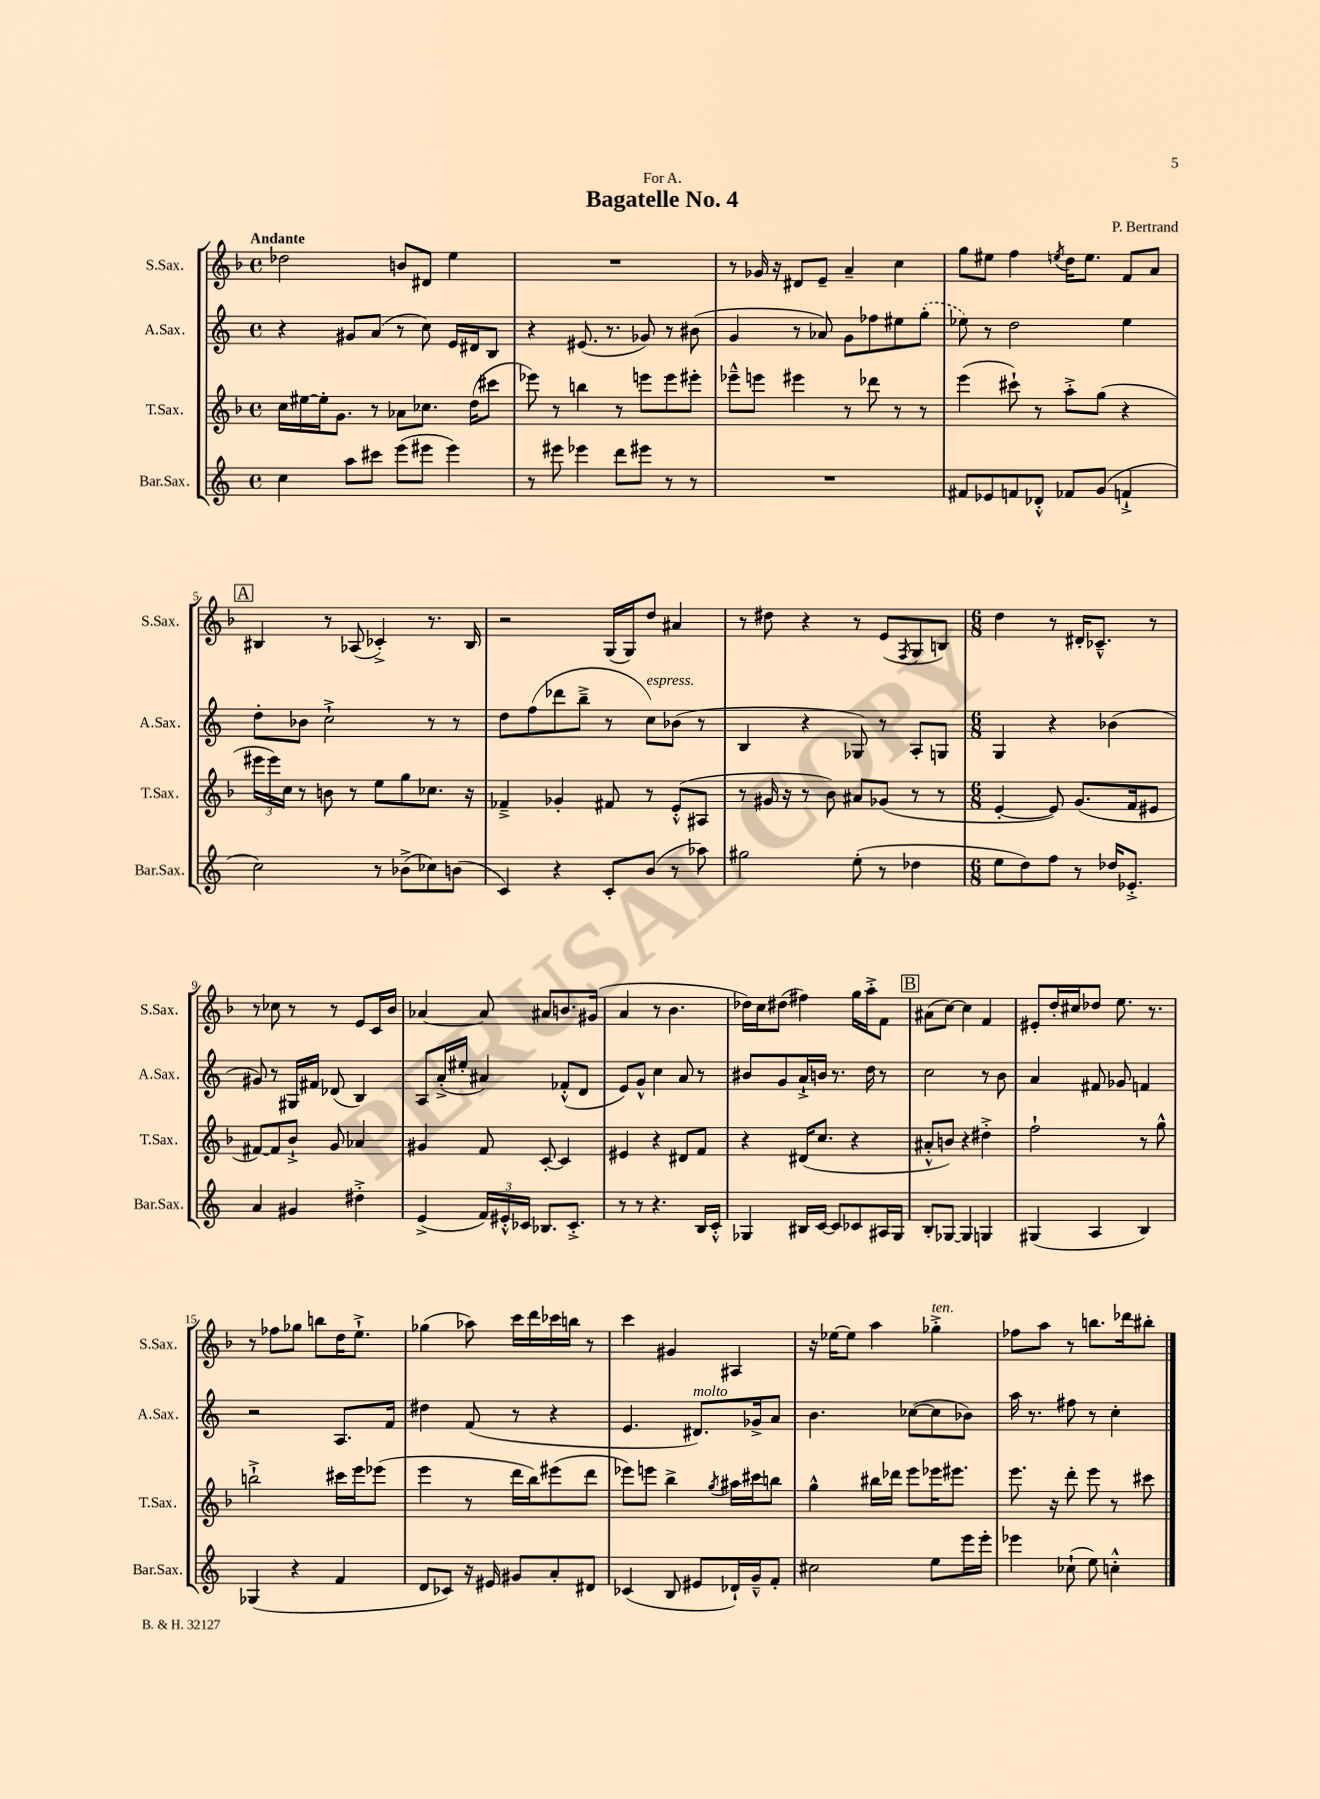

**kern	**kern	**kern	**kern
*staff4	*staff3	*staff2	*staff1
*clefG2	*clefG2	*clefG2	*clefG2
*k[]	*k[b-]	*k[]	*k[b-]
*M4/4	*M4/4	*M4/4	*M4/4
*met(c)	*met(c)	*met(c)	*met(c)
4cc	16cc	4r	2dd-
.	[16ee#	.	.
.	16ee#']	.	.
.	8.g	.	.
8aa	.	8g#	.
8ccc#	8r	(8a	.
(8eee	8a-	8r	8b
8eee#	8.cc-	8cc)	8d#
4eee#)	.	16e	4ee
.	(16dd	16d#	.
.	8ccc#	8B	.
=	=	=	=
8r	8eee-)	4r	1r
8eee#	8r	.	.
4eee-	4bb	(8.e#	.
.	.	8.r	.
8ddd	8r	.	.
8eee#	8eee	8g-)	.
8r	8eee	8r	.
8r	8eee#'	(8b#	.
=	=	=	=
1r	8eee-~^^	4g	8r
.	8eee	.	16g-
.	.	.	16r
.	4eee#	8r	8d#
.	.	8a-)	8e~
.	8r	8g	4a~
.	8ddd-	8ff-	.
.	8r	8ee#	4cc
.	8r	(8gg'	.
=	=	=	=
8f#	(4eee	8ee-)	8gg
8e-	.	8r	8ee#
8f	8ccc#`)	2dd	4ff
8d-'^^	8r	.	.
.	.	.	8qee
8f-	8aa'^	.	16dd
.	.	.	8.ee
(8g	(8gg	.	.
4f`^	4r	4ee-	8f
.	.	.	8a
=	=	=	=
2cc)	24eee#	8dd'	4B#
.	24eee#)	.	.
.	24cc	.	.
.	8r	8b-	.
.	8b	2cc`^	8r
.	8r	.	(8A-
8r	8ee	.	4c-'^)
(8b-^	8gg	.	.
8cc-)	8.cc-	8r	8.r
(8b	.	8r	.
.	16r	.	16B#
=	=	=	=
4c)	4f-~^	8dd	2r
.	.	(8ff	.
4r	4g-'	8ddd-	.
.	.	8bb~^	.
8c'	8f#	8r	(16G
.	.	.	16G)
(8b	8r	8cc)	8dd
8r	(8e'^^	(8b-	4a#
8aa-)	8A#	8r	.
=	=	=	=
2gg#	8r	4B	8r
.	16g#	.	8dd#
.	16r	.	.
.	8r	4r	4r
.	8b-)	.	.
(8ee'	8a#	8G-)	8r
8r	(8g-	8r	(8e
.	.	.	8qF
4dd-	8r	8A'	8G
.	8r	8G	8B)
=	=	=	=
*M6/8	*M6/8	*M6/8	*M6/8
8ee	[4e'	4G	4dd
8dd)	.	.	.
8ff	8e])	4r	8r
8r	(8.g	.	16d#'
.	.	.	8.c-~^^
16dd-	.	(4b-	.
8.e-'^	16f	.	.
.	8e#	.	8r
=	=	=	=
4a	[8f#)	8g#)	8r
.	8f#]	8r	8cc-
4g#	8b-`^	16G#	8r
.	.	16f#	.
.	8g	(8d-	8r
4dd#'^	4a-	4B)	8e
.	.	.	16c
.	.	.	16b-
=	=	=	=
(4e^	4g#	8A	[4a-
.	.	(16a'^	.
.	.	16ee#'	.
24f)	8f	4a#)	8a-]
24e#'^^	.	.	.
24c-	.	.	.
8.B-	[8c'	.	8a#
.	4c]	(8f-'^^	8.b
8.c-'^	.	.	.
.	.	8d	.
.	.	.	(16g#
=	=	=	=
8r	4e#	8e)	4a
8r	.	8g^^	.
4.r	4r	4cc	8r
.	.	.	4.b-
.	8d#	8a	.
16B	8f	8r	.
16c'^^	.	.	.
=	=	=	=
4G-	4r	8b#	16dd-)
.	.	.	16cc
.	.	8g	(8dd#
16B#	(16d#	16a`^	4ff#)
[16c	8.cc	16b	.
8c]	.	8.r	.
8c-	4r	.	16gg
.	.	16dd	16aa'^
16A#	.	8r	8f
16G-	.	.	.
=	=	=	=
8B'	8a#'^^	2cc	(8a#
[8G-	8b)	.	[8cc)
4G-]	4r	.	4cc]
4G	4dd#'^	8r	4f
.	.	8b	.
=	=	=	=
(4G#	2ff`	4a	8e#'
.	.	.	16dd'
.	.	.	16cc#
4A	.	8f#	8dd-
.	.	8g-	8.ee
4B)	8r	4f	.
.	.	.	8.r
.	8gg^^	.	.
=	=	=	=
(4G-	2bb`^	2r	8r
.	.	.	8ff-
4r	.	.	8gg-
.	.	.	8bb
4f	16ccc#	8.A	16dd
.	16eee	.	8.ee`^
.	(8eee-	.	.
.	.	16f	.
=	=	=	=
8d	4eee	4dd#	(4gg-
8c-)	.	.	.
16r	8r	(8f	8aa-)
16e#	.	.	.
8g#	16ddd	8r	16ccc
.	16bb-)	.	16ddd
8a'	(8eee#	4r	16ccc-
.	.	.	16bb
8d#	8ddd	.	8r
=	=	=	=
(4c-	8eee-)	4.e	4ccc
.	8eee	.	.
8B	4bb-^	.	4g#
8e#	.	8.d#)	.
.	8qgg	.	.
16d-`)	16aa#	.	4A#
16g~^^	16ccc#	16g-^	.
8f'	8bb	8a	.
=	=	=	=
2cc#	4gg^^	4.b	16r
.	.	.	[16ee-
.	.	.	8ee-]
.	16bb#	.	4aa
.	16ddd-	.	.
.	8eee	([8cc-	.
8ee	16eee-	8cc-]	4gg-'^
.	8.eee#	.	.
16eee	.	8b-)	.
16eee'	.	.	.
=	=	=	=
4eee-	8.eee	16aa	8ff-
.	.	8.r	.
.	.	.	8aa
.	16r	.	.
(8cc-`	8ddd'	8ff#	8r
8ee)	8eee	8r	8.bb
4cc'^^	8r	4cc'	.
.	.	.	16ddd-
.	8ccc#	.	8bb#'
==	==	==	==
*-	*-	*-	*-
